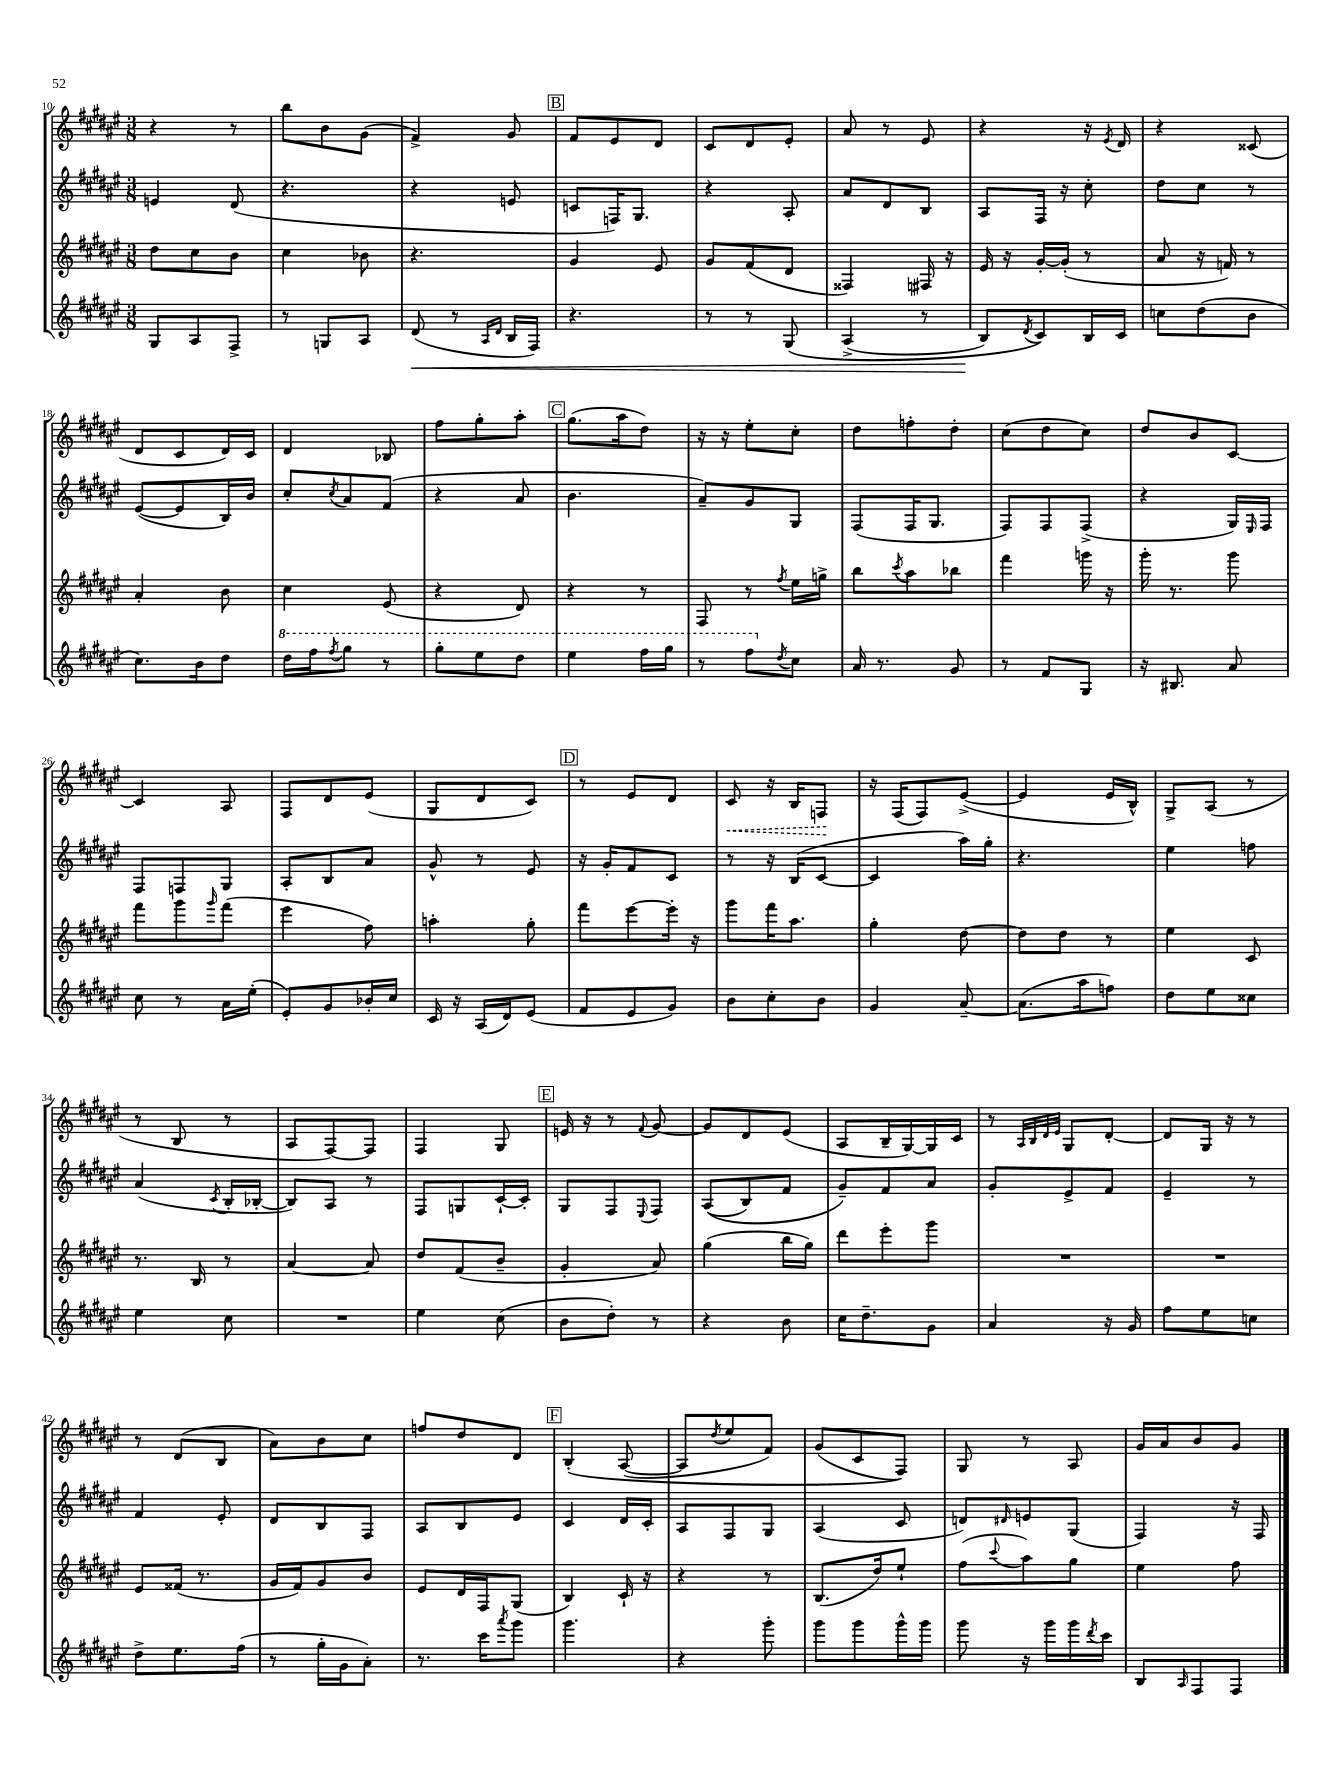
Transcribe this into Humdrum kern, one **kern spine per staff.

**kern	**dynam	**kern	**kern	**kern	**dynam
*part4	*part4	*part3	*part2	*part1	*part1
*staff4	*staff4	*staff3	*staff2	*staff1	*staff1
*clefG2	*	*clefG2	*clefG2	*clefG2	*
*k[f#c#g#d#a#e#]	*	*k[f#c#g#d#a#e#]	*k[f#c#g#d#a#e#]	*k[f#c#g#d#a#e#]	*
*M3/8	*	*M3/8	*M3/8	*M3/8	*
=10	=10	=10	=10	=10	=10
8G#/L	.	8dd#\L	4en/	4r	.
8A#/	.	8cc#\	.	.	.
8F#^/J	.	8b\J	(8d#/	8r	.
=11	=11	=11	=11	=11	=11
8r	.	4cc#\	4.r	8bb\L	.
8Gn/L	.	.	.	8b\	.
8A#/J	.	8b-X\	.	(8g#\J	.
=12	=12	=12	=12	=12	=12
!	!LO:HP:b	!	!	!	!
(8d#/	<	4.r	4r	4f#^/)	.
8r	.	.	.	.	.
16qqA#/LL	.	.	.	.	.
16qqd#/JJ	.	.	.	.	.
16B/LL	.	.	8en/	8g#/	.
16F#/JJ)	.	.	.	.	.
!!LO:REH:place=s1:t=B
=13	=13	=13	=13	=13	=13
4.r	.	4g#/	8cn/L	8f#/L	.
.	.	.	16Fn/K)	8e#/	.
.	.	.	8.G#/J	.	.
.	.	8e#/	.	8d#/J	.
=14	=14	=14	=14	=14	=14
8r	.	8g#/L	4r	8c#/L	.
8r	.	(8f#/	.	8d#/	.
(8G#/	.	8d#/J	8A#'/	8e#'/J	.
=15	=15	=15	=15	=15	=15
(4A#^/	.	4F##X/)	8a#/L	8a#/	.
.	.	.	8d#/	8r	.
8r	.	16F#X/	8B/J	8e#/	.
.	.	16r	.	.	.
=16	=16	=16	=16	=16	=16
8B/L)	.	16e#/	8A#/L	4r	.
.	.	16r	.	.	.
8qd#/	.	.	.	.	.
8c#/)	[	[16g#'/LL	16F#/Jk	.	.
.	.	(16g#'/JJ]	16r	.	.
16B/L	.	8r	8cc#'\	16r	.
.	.	.	.	8qe#/	.
16c#/JJ	.	.	.	16d#/	.
=17	=17	=17	=17	=17	=17
8ccn\L	.	8a#/	8dd#\L	4r	.
(8dd#\	.	16r	8cc#\J	.	.
.	.	16fn/)	.	.	.
8b\J	.	8r	8r	(8c##X/	.
!!LO:LB:g=z
=18	=18	=18	=18	=18	=18
8.cc#\L)	.	4a#'/	([8e#/L	8d#/L	.
.	.	.	8e#/]	8c#/	.
16b\k	.	.	.	.	.
8dd#\J	.	8b\	16B/L)	16d#/L)	.
.	.	.	16b/JJ	16c#/JJ	.
=19	=19	=19	=19	=19	=19
*8va	*	*	*	*	*
16ddd#\LL	.	4cc#\	8cc#'/L	4d#/	.
16fff#\J	.	.	.	.	.
8qfff#/	.	.	8qcc#/	.	.
8ggg#\J	.	.	8a#/	.	.
8r	.	(8e#/	(8f#/J	8B-X/	.
=20	=20	=20	=20	=20	=20
8ggg#'\L	.	4r	4r	8ff#\L	.
8eee#\	.	.	.	8gg#'\	.
8ddd#\J	.	8d#/)	8a#/	8aa#'\J	.
!!LO:REH:place=s1:t=C
=21	=21	=21	=21	=21	=21
4eee#\	.	4r	4.b\	(8.gg#\L	.
.	.	.	.	16aa#\k	.
16fff#\LL	.	8r	.	8dd#\J)	.
16ggg#\JJ	.	.	.	.	.
=22	=22	=22	=22	=22	=22
8r	.	8F#/	8a#~/L)	16r	.
.	.	.	.	16r	.
8fff#\L	.	8r	8g#/	8ee#'\L	.
*X8va	*	*	*	*	*
8qdd#/	.	8qff#/	.	.	.
8cc#\J	.	16ee#\LL	8G#/J	8cc#'\J	.
.	.	16ggn^\JJ	.	.	.
=23	=23	=23	=23	=23	=23
16a#/	.	8bb\L	(8F#/L	8dd#\L	.
8.r	.	.	.	.	.
.	.	8qccc#/	.	.	.
.	.	8aa#\	16F#/K	8ffn'\	.
.	.	.	8.G#/J	.	.
8g#/	.	8bb-X\J	.	8dd#'\J	.
=24	=24	=24	=24	=24	=24
8r	.	4fff#\	8F#/L)	(8cc#\L	.
8f#/L	.	.	8F#/	8dd#\	.
8G#/J	.	16gggn\	(8F#^/J	8cc#\J)	.
.	.	16r	.	.	.
=25	=25	=25	=25	=25	=25
16r	.	16ggg#'\	4r	8dd#/L	.
8.B#X/	.	8.r	.	.	.
.	.	.	.	8b/	.
8a#/	.	8ggg#\	16G#/LL)	[8c#/J	.
.	.	.	16qqE#/	.	.
.	.	.	16F#/JJ	.	.
!!LO:LB:g=z
=26	=26	=26	=26	=26	=26
8cc#\	.	8fff#\L	8F#/L	4c#/]	.
8r	.	8ggg#\	8Fn/	.	.
.	.	16qqggg#/	.	.	.
16a#\LL	.	(8fff#\J	8G#/J	8A#/	.
(16ee#'\JJ	.	.	.	.	.
=27	=27	=27	=27	=27	=27
8e#'/L)	.	4eee#\	8A#'/L	8F#/L	.
8g#/	.	.	8B/	8d#/	.
16b-X'/L	.	8ff#\)	8a#/J	(8e#/J	.
16cc#/JJ	.	.	.	.	.
=28	=28	=28	=28	=28	=28
16c#/	.	4aan'\	8g#^^/	8G#/L	.
16r	.	.	.	.	.
(16A#/LL	.	.	8r	8d#/	.
16d#/J)	.	.	.	.	.
(8e#/J	.	8gg#'\	8e#/	8c#/J)	.
!!LO:REH:place=s1:t=D
=29	=29	=29	=29	=29	=29
8f#/L	.	8fff#\L	16r	8r	.
.	.	.	16g#'/KL	.	.
8e#/	.	[8eee#\	8f#/	8e#/L	.
8g#/J)	.	16eee#'\Jk]	8c#/J	8d#/J	.
.	.	16r	.	.	.
=30	=30	=30	=30	=30	=30
!	!	!	!	!	!LO:HP:b
8b\L	.	8ggg#\L	8r	8c#/	<
8cc#'\	.	16fff#\K	16r	16r	.
.	.	8.aa#\J	(16B/KL	16B/KL	.
8b\J	.	.	[8c#/J	8Fn/J	.
.	.	.	.	.	[
=31	=31	=31	=31	=31	=31
4g#/	.	4gg#'\	4c#/]	16r	.
.	.	.	.	(16F#/KL	.
.	.	.	.	8F#/)	.
[8a#~/	.	[8dd#\	16aa#\LL)	([8e#^/J	.
.	.	.	16gg#'\JJ	.	.
=32	=32	=32	=32	=32	=32
(8.a#\L]	.	8dd#\L]	4.r	4e#/]	.
.	.	8dd#\J	.	.	.
16aa#\k	.	.	.	.	.
8ffn\J)	.	8r	.	16e#/LL	.
.	.	.	.	16B^^/JJ)	.
=33	=33	=33	=33	=33	=33
8dd#\L	.	4ee#\	4ee#\	8G#^/L	.
8ee#\	.	.	.	(8A#/J	.
8cc##X\J	.	8c#/	8ffn\	8r	.
!!LO:LB:g=z
=34	=34	=34	=34	=34	=34
4ee#\	.	8.r	(4a#/	8r	.
.	.	.	.	8B/	.
.	.	16B/	.	.	.
.	.	.	8qc#/	.	.
8cc#\	.	8r	16B'/LL	8r	.
.	.	.	[16B-X'/JJ	.	.
=35	=35	=35	=35	=35	=35
4.r	.	[4a#/	8B-/L])	8A#/L	.
.	.	.	8A#/J	[8F#/)	.
.	.	8a#/]	8r	8F#/J]	.
=36	=36	=36	=36	=36	=36
4ee#\	.	8dd#/L	8F#/L	4F#/	.
.	.	(8f#/	8Gn/	.	.
(8cc#\	.	8b~/J	[16c#`/L	8G#/	.
.	.	.	16c#'/JJ]	.	.
!!LO:REH:place=s1:t=E
=37	=37	=37	=37	=37	=37
8b\L	.	4g#'/	8G#/L	16en/	.
.	.	.	.	16r	.
8dd#'\J)	.	.	8F#/	8r	.
.	.	.	8qqE#/	8qqf#/	.
8r	.	8a#/)	8F#/J	[8g#/	.
=38	=38	=38	=38	=38	=38
4r	.	(4gg#\	((8A#/L	8g#/L]	.
.	.	.	8B/)	8d#/	.
8b\	.	16bb\LL	8f#/J	(8e#/J	.
.	.	16gg#\JJ)	.	.	.
=39	=39	=39	=39	=39	=39
16cc#\KL	.	8ddd#\L	8g#~/L)	8A#/L	.
8.dd#~\	.	.	.	.	.
.	.	8eee#'\	8f#/	16B~/L	.
.	.	.	.	[16G#/)	.
8g#\J	.	8ggg#\J	8a#/J	16G#/]	.
.	.	.	.	16c#/JJ	.
=40	=40	=40	=40	=40	=40
4a#/	.	4.r	8g#'/L	8r	.
.	.	.	.	32qqA#/LLL	.
.	.	.	.	32qqB/	.
.	.	.	.	32qqd#/	.
.	.	.	.	32qqe#/JJJ	.
.	.	.	8e#^/	8G#/L	.
16r	.	.	8f#/J	[8d#'/J	.
16g#/	.	.	.	.	.
=41	=41	=41	=41	=41	=41
8ff#\L	.	4.r	4e#~/	8d#/L]	.
8ee#\	.	.	.	16G#/Jk	.
.	.	.	.	16r	.
8ccn\J	.	.	8r	8r	.
!!LO:LB:g=z
=42	=42	=42	=42	=42	=42
8dd#^\L	.	8e#/L	4f#/	8r	.
8.ee#\	.	(16f##X/Jk	.	(8d#/L	.
.	.	8.r	.	.	.
.	.	.	8e#'/	8B/J	.
(16ff#\Jk	.	.	.	.	.
=43	=43	=43	=43	=43	=43
8r	.	16g#/LL	8d#/L	8a#\L)	.
.	.	16f#/J)	.	.	.
16gg#'\LL	.	8g#/	8B/	8b\	.
16g#\J	.	.	.	.	.
8a#'\J)	.	8b/J	8F#/J	8cc#\J	.
=44	=44	=44	=44	=44	=44
8.r	.	8e#/L	8A#/L	8ffn/L	.
.	.	16d#/L	8B/	8dd#/	.
16ccc#\KL	.	16F#/J	.	.	.
8qaaa#/	.	.	.	.	.
8ggg#\J	.	(8G#/J	8e#/J	8d#/J	.
!!LO:REH:place=s1:t=F
=45	=45	=45	=45	=45	=45
4.ggg#\	.	4B/)	4c#/	(4B'/	.
.	.	16c#`/	16d#/LL	([8A#/	.
.	.	16r	16c#'/JJ	.	.
=46	=46	=46	=46	=46	=46
4r	.	4r	8A#/L	8A#/L]	.
.	.	.	.	8qdd#/	.
.	.	.	8F#/	8ee#/	.
8ggg#'\	.	8r	8G#/J	8f#/J)	.
=47	=47	=47	=47	=47	=47
8ggg#\L	.	(8.B/L	(4A#/	(8g#/L	.
8ggg#\	.	.	.	8c#/	.
.	.	16dd#/k)	.	.	.
16ggg#^^\L	.	8ee#`/J	8c#/	8F#/J))	.
16ggg#\JJ	.	.	.	.	.
=48	=48	=48	=48	=48	=48
8ggg#\	.	(8ff#\L	8dn/L)	8G#/	.
.	.	8qqccc#/	16qqd#X/	.	.
16r	.	8aa#\)	8en/	8r	.
16ggg#\LL	.	.	.	.	.
16ggg#\	.	8gg#\J	(8G#/J	8A#/	.
8qddd#/	.	.	.	.	.
16ccc#\JJ	.	.	.	.	.
=49	=49	=49	=49	=49	=49
8B/L	.	4ee#\	4F#/)	16g#/LL	.
.	.	.	.	16a#/J	.
16qqA#/	.	.	.	.	.
8F#/	.	.	.	8b/	.
8F#/J	.	8ff#\	16r	8g#/J	.
.	.	.	16F#/	.	.
==	==	==	==	==	==
*-	*-	*-	*-	*-	*-
